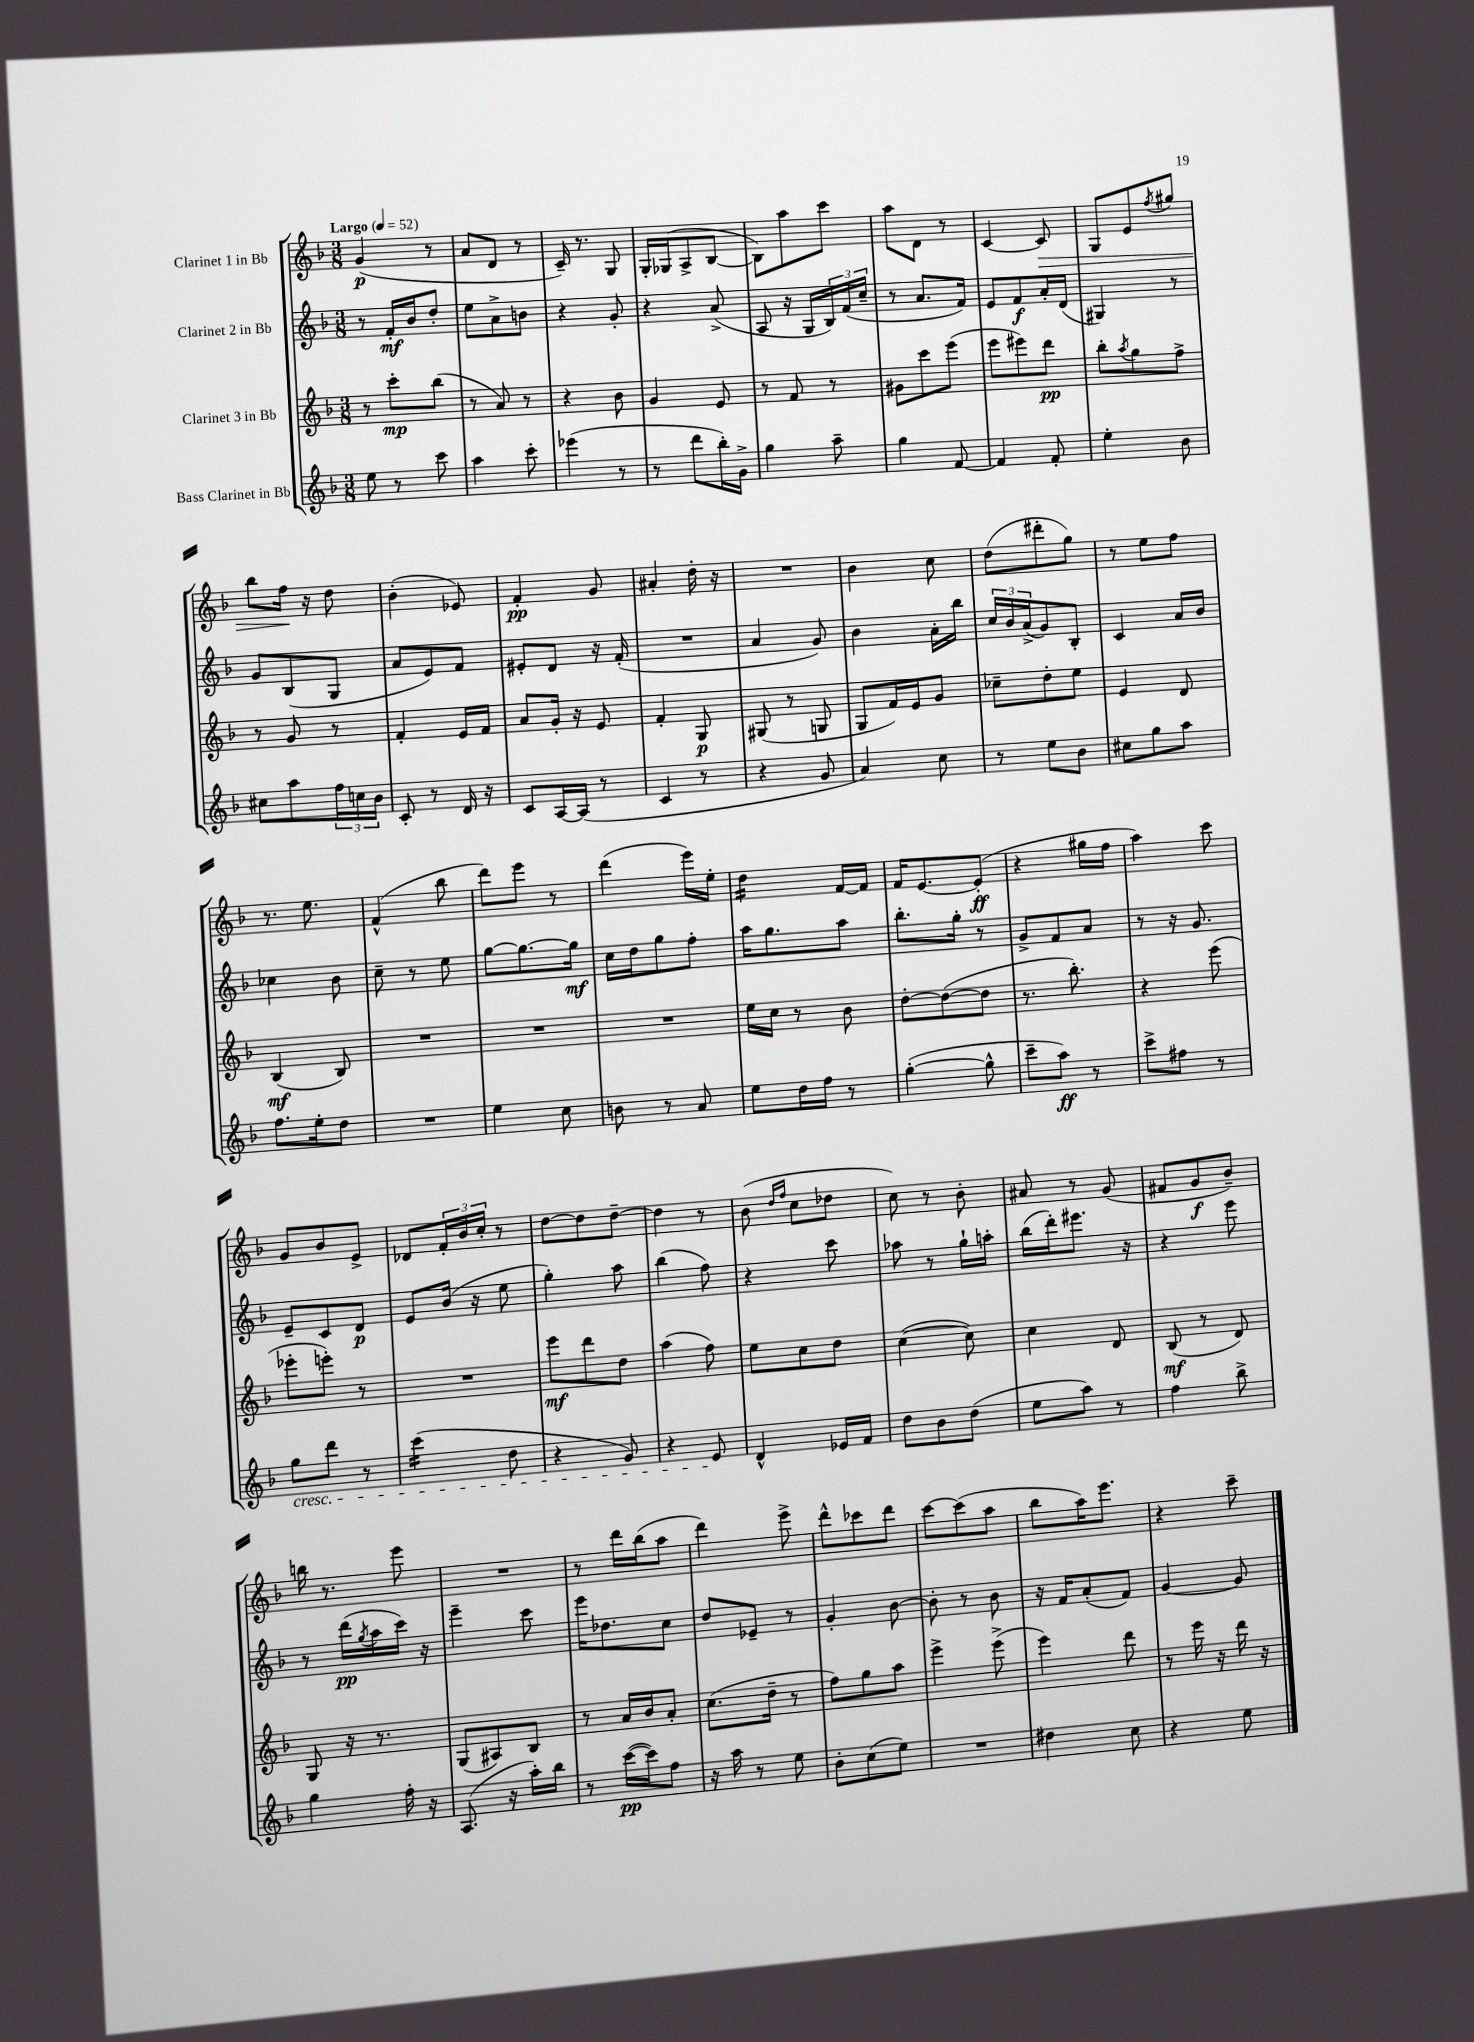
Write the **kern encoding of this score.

**kern	**kern	**kern	**kern
*staff4	*staff3	*staff2	*staff1
*clefG2	*clefG2	*clefG2	*clefG2
*k[b-]	*k[b-]	*k[b-]	*k[b-]
*M3/8	*M3/8	*M3/8	*M3/8
*MM52	*MM52	*MM52	*MM52
8ee	8r	8r	(4g
8r	8ccc'	16f'	.
.	.	16b-	.
8ccc	(8bb-	8dd'	8r
=	=	=	=
4aa	8r	8ee	8a
.	8a)	8a^	8d
8ccc'	8r	8b	8r
=	=	=	=
(4eee-	4r	4r	16c~)
.	.	.	8.r
8r	8b-	8g'	8G
=	=	=	=
8r	4g	4r	16G'
.	.	.	(16G-
8ddd	.	.	8A^
16bb-')	8e	(8a^	[8B-
16g^	.	.	.
=	=	=	=
4gg	8r	8A	8B-])
.	8f	16r	8aa
.	.	16G	.
8aa~	8r	24B-)	8ccc
.	.	(24f	.
.	.	24cc~	.
=	=	=	=
4gg	8g#	8r	8aa
.	8ccc	8.a	8d
[8f	(8eee	.	8r
.	.	16f)	.
=	=	=	=
4f]	8eee	8e	[4c
.	8eee#)	8f	.
8f'	8ddd	16a'	8c]
.	.	(16d	.
=	=	=	=
4ee'	8bb-'	4G#)	8G
.	8qaa	.	.
.	8gg	.	8e
.	.	.	8qff
8b-	8ff^	8r	8gg#
=	=	=	=
8cc#	8r	8g	8bb-
8aa	8g	(8B-	16ff
.	.	.	16r
24ff	8r	8G	8dd
24cc	.	.	.
24b-	.	.	.
=	=	=	=
8c'	4f'	8a	(4b-'
8r	.	8e)	.
16d	16e	8f	8e-)
16r	16f	.	.
=	=	=	=
8c	8a	8e#'	4f'
[16A	16g'	8d	.
(16A]	16r	.	.
8r	8e	16r	8g
.	.	(16f'	.
=	=	=	=
4c	4f'	4.r	4a#'
8r	8G	.	16dd'
.	.	.	16r
=	=	=	=
4r	(8G#	4a	4.r
.	8r	.	.
8g	8G	8g)	.
=	=	=	=
4a)	8G	4b-	4b-
.	16f)	.	.
.	16e	.	.
8cc	8g	16a'	8cc
.	.	16bb-	.
=	=	=	=
8r	8cc-~	24cc	(8dd
.	.	24b-	.
.	.	(24a^	.
8ee	8dd'	8g)	8ddd#'
8b-	8ee	8B-'	8gg)
=	=	=	=
8cc#	4e	4c	8r
8gg	.	.	8ee
8aa	8d	16a	8ff
.	.	16b-	.
=	=	=	=
8.ff	(4B-	4cc-	8.r
16ee'	.	.	8.ee
8dd	8B-)	8b-	.
=	=	=	=
4.r	4.r	8cc~	(4f^^
.	.	8r	.
.	.	8ee	8bb-
=	=	=	=
4ee	4.r	[8gg	8ddd)
.	.	8.gg_	8eee
8cc	.	.	8r
.	.	16gg]	.
=	=	=	=
8b	4.r	16cc	(4ddd
.	.	16dd	.
8r	.	8gg	.
8a	.	8ff'	16eee)
.	.	.	16ee'
=	=	=	=
8ee	16ee	16aa	4dd
.	16cc	8.gg	.
16dd	8r	.	.
16ff	.	.	.
8r	8b-	8aa	[16f
.	.	.	16f]
=	=	=	=
([4gg'	[8dd'	8.bb-'	16f
.	.	.	[8.e
.	(8dd_	.	.
.	.	16gg'	.
8gg^^]	8dd]	8r	(8e']
=	=	=	=
8ccc~	8.r	8g^	4r
8aa)	.	8f	.
.	8.bb-')	.	.
8r	.	8a	16gg#
.	.	.	16ff
=	=	=	=
8ccc^	4r	8r	4aa)
8ff#	.	16r	.
.	.	8.g	.
8r	(8eee	.	8ccc
=	=	=	=
8gg	8eee-'	8e~	8g
8ddd	8eee')	8c	8b-
8r	8r	8d	8e^
=	=	=	=
(4ccc	4.r	8e	8d-
.	.	(16b-	24f'
.	.	.	24b-
.	.	16r	.
.	.	.	24cc'
8dd	.	8ee	8r
=	=	=	=
4r	8eee	4gg')	[8dd
.	8ddd	.	8dd]
8g)	8dd	8aa	[8dd~
=	=	=	=
4r	(4aa	(4bb-	4dd]
8e	8ff)	8ff)	8r
=	=	=	=
4d^^	8ee	4r	(8b-
.	.	.	16qqdd
.	.	.	16qqff
.	8cc	.	8cc
16e-	8dd	8ccc	8dd-
16f	.	.	.
=	=	=	=
8dd	([4cc	8aa-	8cc)
8b-	.	8r	8r
(8dd	8cc])	16gg`	8b-'
.	.	16aa'	.
=	=	=	=
8ee	4cc	(16bb-	8a#
.	.	16ddd')	.
8aa)	.	8.eee#	8r
8r	8d	.	(8g
.	.	16r	.
=	=	=	=
4ff	(8B-	4r	8f#
.	8r	.	8g
8bb-^	8d)	8eee	8b-~)
=	=	=	=
4gg	8G	8r	16bb
.	.	.	8.r
.	16r	(16ddd	.
.	.	8qgg	.
.	8.r	16aa	.
16ff'	.	16ccc)	8eee
16r	.	16r	.
=	=	=	=
(8.A	(8G	4eee~	4.r
.	8A#)	.	.
16r	.	.	.
16aa')	8B-	8ccc	.
16bb-	.	.	.
=	=	=	=
8r	8r	16eee	8r
.	.	8.dd-	.
([16ccc	16a	.	16ddd
16ccc])	16b-	.	(16bb-
8ff	8a'	8cc	8aa
=	=	=	=
16r	(8.cc	8dd	4ddd)
16aa	.	.	.
8r	.	8e-~	.
.	16dd~	.	.
8ee	8r	8r	8eee^
=	=	=	=
8b-'	8ff)	4g'	8ddd^^
(8cc	8gg	.	8ccc-
8ee)	8aa	[8b-	8ddd
=	=	=	=
4.r	4eee^	8b-']	[8ccc
.	.	8r	(8ccc]
.	(8eee^	8b-	8aa
=	=	=	=
4dd#	4eee)	16r	8bb-
.	.	16f	.
.	.	(8a'	16aa)
.	.	.	8.eee
8cc	8ddd	8f)	.
=	=	=	=
4r	8r	[4g	4r
.	16eee	.	.
.	16r	.	.
8ee	16ddd	8g]	8ccc~
.	16r	.	.
==	==	==	==
*-	*-	*-	*-
